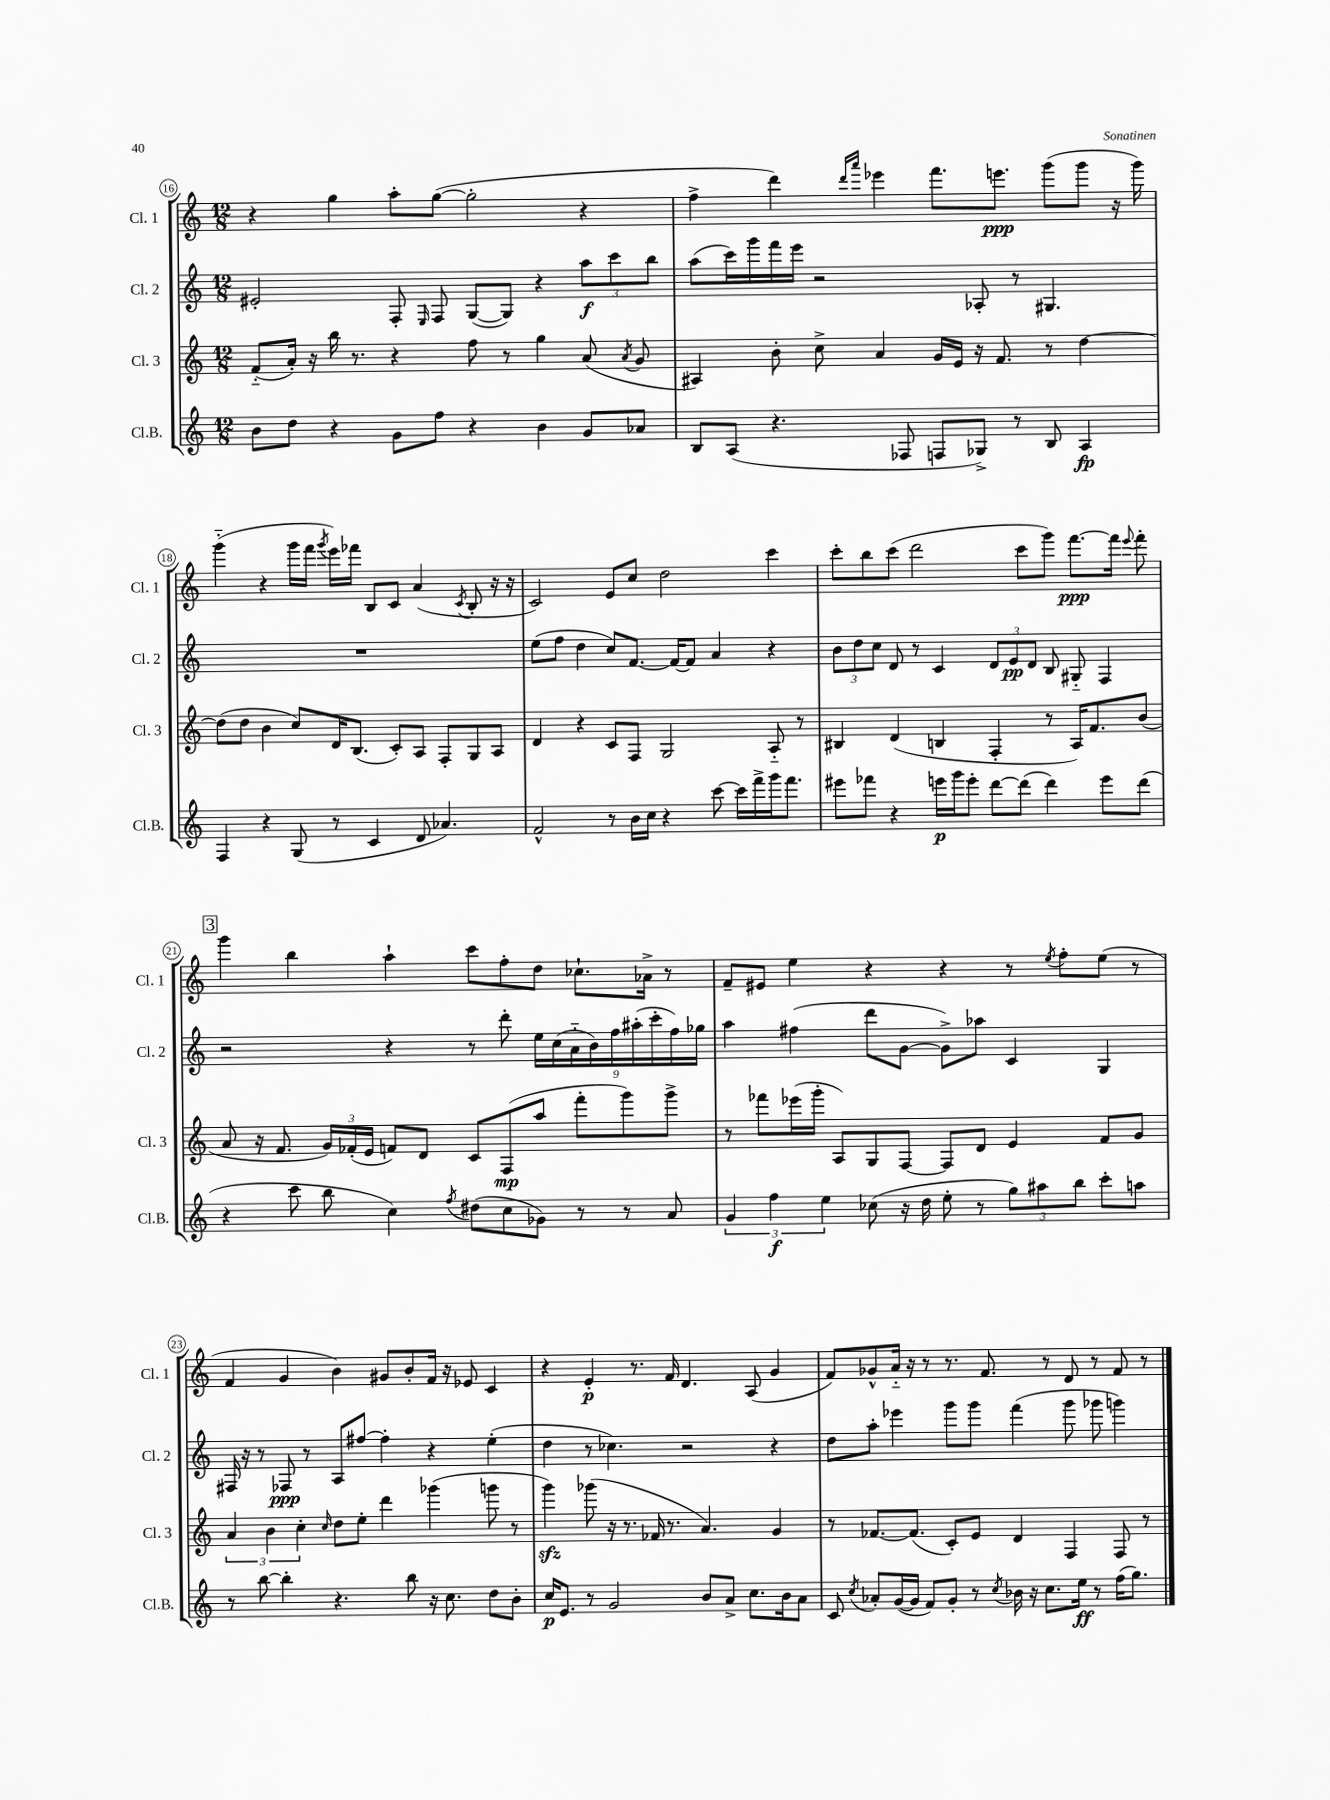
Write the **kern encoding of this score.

**kern	**dynam	**kern	**dynam	**kern	**dynam	**kern	**dynam
*part4	*part4	*part3	*part3	*part2	*part2	*part1	*part1
*staff4	*staff4	*staff3	*staff3	*staff2	*staff2	*staff1	*staff1
*I"Cl.B.	*	*I"Cl. 3	*	*I"Cl. 2	*	*I"Cl. 1	*
*I'Cl.B.	*	*I'Cl. 3	*	*I'Cl. 2	*	*I'Cl. 1	*
*clefG2	*	*clefG2	*	*clefG2	*	*clefG2	*
*k[]	*	*k[]	*	*k[]	*	*k[]	*
*M12/8	*	*M12/8	*	*M12/8	*	*M12/8	*
=16	=16	=16	=16	=16	=16	=16	=16
8b\L	.	(8f/L	.	2e#X'/	.	4r	.
8dd\J	.	16a'/Jk)	.	.	.	.	.
.	.	16r	.	.	.	.	.
4r	.	16bb\	.	.	.	4gg\	.
.	.	8.r	.	.	.	.	.
8g\L	.	4r	.	8F'/	.	8aa'\L	.
.	.	.	.	16qqE/	.	.	.
8ff\J	.	.	.	8F/	.	([8gg\J	.
4r	.	8ff\	.	([8G/L	.	2gg'\]	.
.	.	8r	.	8G/J])	.	.	.
4b\	.	4gg\	.	4r	.	.	.
8g/L	.	(8a/	.	12aa\L	f	4r	.
.	.	.	.	12ccc\	.	.	.
.	.	8qa/	.	.	.	.	.
8a-X/J	.	8g/	.	.	.	.	.
.	.	.	.	12bb\J	.	.	.
=17	=17	=17	=17	=17	=17	=17	=17
8B/L	.	4A#X/)	.	(8aa\L	.	4ff^\	.
(8A/J	.	.	.	16ccc\L)	.	.	.
.	.	.	.	16ggg\	.	.	.
4.r	.	8b'\	.	16fff\	.	4ddd\)	.
.	.	.	.	16eee\JJ	.	.	.
.	.	8cc^\	.	2r	.	.	.
.	.	.	.	.	.	16qqddd/LL	.
.	.	.	.	.	.	16qqaaa/JJ	.
.	.	4a/	.	.	.	4eee-X\	.
8F-X/	.	.	.	.	.	.	.
8Fn/L	.	16g/LL	.	.	.	8.fff\L	.
.	.	16e/JJ	.	.	.	.	.
8G-X^/J)	.	16r	.	8A-X'/	.	.	.
.	.	8.f/	.	.	.	8.eeen\J	ppp
8r	.	.	.	8r	.	.	.
8B/	.	8r	.	4.G#X/	.	(8ggg\L	.
4A/	fp	[4dd\	.	.	.	8ggg\J	.
.	.	.	.	.	.	16r	.
.	.	.	.	.	.	16ggg\)	.
!!LO:LB:g=z
=18	=18	=18	=18	=18	=18	=18	=18
4F/	.	(8dd\L]	.	1.r	.	(4ggg\	.
.	.	8dd\J	.	.	.	.	.
4r	.	4b\	.	.	.	4r	.
(8G/	.	8cc/L)	.	.	.	16ggg\LL	.
.	.	.	.	.	.	16fff\JJ	.
.	.	.	.	.	.	8qggg/	.
8r	.	16d/K	.	.	.	16eee\LL)	.
.	.	(8.B/J	.	.	.	16fff-X\JJ	.
4c/	.	.	.	.	.	8B/L	.
.	.	8c'/L)	.	.	.	8c/J	.
8d/	.	8A/J	.	.	.	(4a/	.
4.a-X/)	.	8F'/L	.	.	.	.	.
.	.	.	.	.	.	8qc/	.
.	.	8G/	.	.	.	8B'/	.
.	.	8A/J	.	.	.	16r	.
.	.	.	.	.	.	16r	.
=19	=19	=19	=19	=19	=19	=19	=19
2f^^/	.	4d/	.	(8ee\L	.	2c/)	.
.	.	.	.	8ff\J	.	.	.
.	.	4r	.	4dd\	.	.	.
8r	.	8c/L	.	8cc/L)	.	8e/L	.
16b\LL	.	8F/J	.	[8.f/J	.	8cc/J	.
16cc\JJ	.	.	.	.	.	.	.
4r	.	2G/	.	.	.	2dd\	.
.	.	.	.	16f/KL_	.	.	.
.	.	.	.	8f/J]	.	.	.
[8ccc\	.	.	.	4a/	.	.	.
16ccc\LL]	.	.	.	.	.	.	.
16fff^\	.	.	.	.	.	.	.
16ggg\J	.	8A/	.	4r	.	4ccc\	.
8.fff\J	.	.	.	.	.	.	.
.	.	8r	.	.	.	.	.
=20	=20	=20	=20	=20	=20	=20	=20
8eee#X\L	.	4B#X/	.	12b\L	.	8ccc'\L	.
.	.	.	.	12dd\	.	.	.
8fff-X\J	.	.	.	.	.	8bb\	.
.	.	.	.	12cc\J	.	.	.
4r	.	(4d/	.	8d/	.	(8ccc\J	.
.	.	.	.	8r	.	2ddd\	.
16eeen\LL	p	4Bn/	.	4c/	.	.	.
16ggg\J	.	.	.	.	.	.	.
8eee'\J	.	.	.	.	.	.	.
[8ddd\L	.	4F'/	.	12d/L	.	.	.
.	.	.	.	12e/	pp	.	.
(8ddd\J]	.	.	.	.	.	8ccc\L	.
.	.	.	.	12d/J	.	.	.
4ddd\)	.	8r	.	8B/	.	8ggg\J)	.
.	.	16A/KL)	.	8G#X/	.	[8.fff\L	ppp
.	.	8.f/	.	.	.	.	.
8eee\L	.	.	.	4F/	.	.	.
.	.	.	.	.	.	16fff\Jk]	.
.	.	.	.	.	.	8qqeee/	.
(8ddd\J	.	(8b/J	.	.	.	8fff'\	.
!!LO:LB:g=z
!!LO:REH:place=s1:t=3
=21	=21	=21	=21	=21	=21	=21	=21
4r	.	8a/	.	2r	.	4ggg\	.
.	.	16r	.	.	.	.	.
.	.	8.f/	.	.	.	.	.
8ccc\	.	.	.	.	.	4bb\	.
8bb\	.	24g/LL)	.	.	.	.	.
.	.	(24f-X'/	.	.	.	.	.
.	.	24e/JJ	.	.	.	.	.
4cc\)	.	8fn/L)	.	4r	.	4aa`\	.
.	.	8d/J	.	.	.	.	.
8qff/	.	.	.	.	.	.	.
(8dd#X\L	.	8c/L	.	8r	.	8ccc\L	.
8cc\	.	(8F/	mp	8ddd'\	.	8ff'\	.
8g-X\J)	.	8aa/J	.	18ee\LL	.	8dd\J	.
.	.	.	.	(18cc\	.	.	.
.	.	.	.	18a\	.	.	.
8r	.	8fff'\L	.	.	.	8.cc-X`\L	.
.	.	.	.	18b\)	.	.	.
.	.	.	.	18ff\	.	.	.
8r	.	8ggg\)	.	.	.	.	.
.	.	.	.	(18aa#X'\	.	.	.
.	.	.	.	.	.	16a-X^\Jk	.
.	.	.	.	18ccc'\	.	.	.
8a/	.	8ggg^\J	.	.	.	8r	.
.	.	.	.	18ff\)	.	.	.
.	.	.	.	18gg-X\JJ	.	.	.
=22	=22	=22	=22	=22	=22	=22	=22
6g/	.	8r	.	4aa\	.	8f~/L	.
.	.	8fff-X\L	.	.	.	8e#X/J	.
6ff\	f	.	.	.	.	.	.
.	.	(16eee-X\L	.	(4ff#X\	.	4ee\	.
.	.	16ggg'\JJ	.	.	.	.	.
6ee\	.	.	.	.	.	.	.
.	.	8A/L)	.	.	.	.	.
(8cc-X\	.	8G/	.	8ddd\L	.	4r	.
16r	.	[8F/J	.	[8g\J	.	.	.
16dd\	.	.	.	.	.	.	.
8ee'\	.	8F/L]	.	8g^\L])	.	4r	.
8r	.	8d/J	.	8aa-X\J	.	.	.
12gg\L)	.	4e/	.	4c/	.	8r	.
12aa#X\	.	.	.	.	.	.	.
.	.	.	.	.	.	8qee/	.
.	.	.	.	.	.	8ff'\L	.
12bb\J	.	.	.	.	.	.	.
8ccc'\L	.	8f/L	.	4G/	.	(8ee\J	.
8aan\J	.	8g/J	.	.	.	8r	.
!!LO:LB:g=z
=23	=23	=23	=23	=23	=23	=23	=23
8r	.	6a/	.	16F#X/	.	4f/	.
.	.	.	.	16r	.	.	.
[8bb\	.	.	.	8r	.	.	.
.	.	6b\	.	.	.	.	.
4bb'\]	.	.	.	8F-X/	ppp	4g/	.
.	.	6cc'\	.	.	.	.	.
.	.	.	.	8r	.	.	.
.	.	16qqcc/	.	.	.	.	.
4.r	.	8dd\L	.	8A/L	.	4b\)	.
.	.	8ee'\J	.	[8ff#X/J	.	.	.
.	.	4ddd\	.	4ff#'\]	.	8g#X/L	.
8bb\	.	.	.	.	.	8b'/	.
16r	.	(4ggg-X\	.	4r	.	16f/Jk	.
8.cc\	.	.	.	.	.	16r	.
.	.	.	.	.	.	8e-X/	.
8dd\L	.	8gggn\	.	(4ee'\	.	4c/	.
8b'\J	.	8r	.	.	.	.	.
=24	=24	=24	=24	=24	=24	=24	=24
16cc/KL	p	4gggzz\)	.	4dd\	.	4r	.
8.e/J	.	.	.	.	.	.	.
8r	.	(8ggg-X\	.	8r	.	4e'/	p
2g/	.	16r	.	4.cc-X\)	.	.	.
.	.	8.r	.	.	.	.	.
.	.	.	.	.	.	8.r	.
.	.	16f-X/	.	.	.	.	.
.	.	8.r	.	.	.	16f/	.
.	.	.	.	2r	.	4.d/	.
8b/L	.	4.a/)	.	.	.	.	.
8a^/J	.	.	.	.	.	.	.
8.cc\L	.	.	.	.	.	(8A/	.
.	.	4g/	.	4r	.	4g/	.
16b\k	.	.	.	.	.	.	.
8a\J	.	.	.	.	.	.	.
=25	=25	=25	=25	=25	=25	=25	=25
8c/	.	8r	.	8dd\L	.	8f/L)	.
8qcc/	.	.	.	.	.	.	.
8a-X'/L	.	[8.f-X/L	.	8aa'\J	.	8g-X^^/	.
([16g/L	.	.	.	4eee-X\	.	16a/Jk	.
16g/JJ]	.	(8.f-/J]	.	.	.	16r	.
8f/L)	.	.	.	.	.	8r	.
8g'/J	.	8c'/L)	.	8ggg\L	.	8.r	.
8r	.	8e/J	.	8ggg\J	.	.	.
.	.	.	.	.	.	8.f/	.
8qcc/	.	.	.	.	.	.	.
16b-X\	.	4d/	.	(4fff\	.	.	.
16r	.	.	.	.	.	.	.
8.cc\L	.	.	.	.	.	8r	.
.	.	4F/	.	8ggg\	.	8d/	.
16ee\Jk	ff	.	.	.	.	.	.
8r	.	.	.	8ggg-X\	.	8r	.
(16ff\KL	.	8F/	.	4gggn\)	.	8f/	.
8.gg\J)	.	.	.	.	.	.	.
.	.	8r	.	.	.	8r	.
==	==	==	==	==	==	==	==
*-	*-	*-	*-	*-	*-	*-	*-
